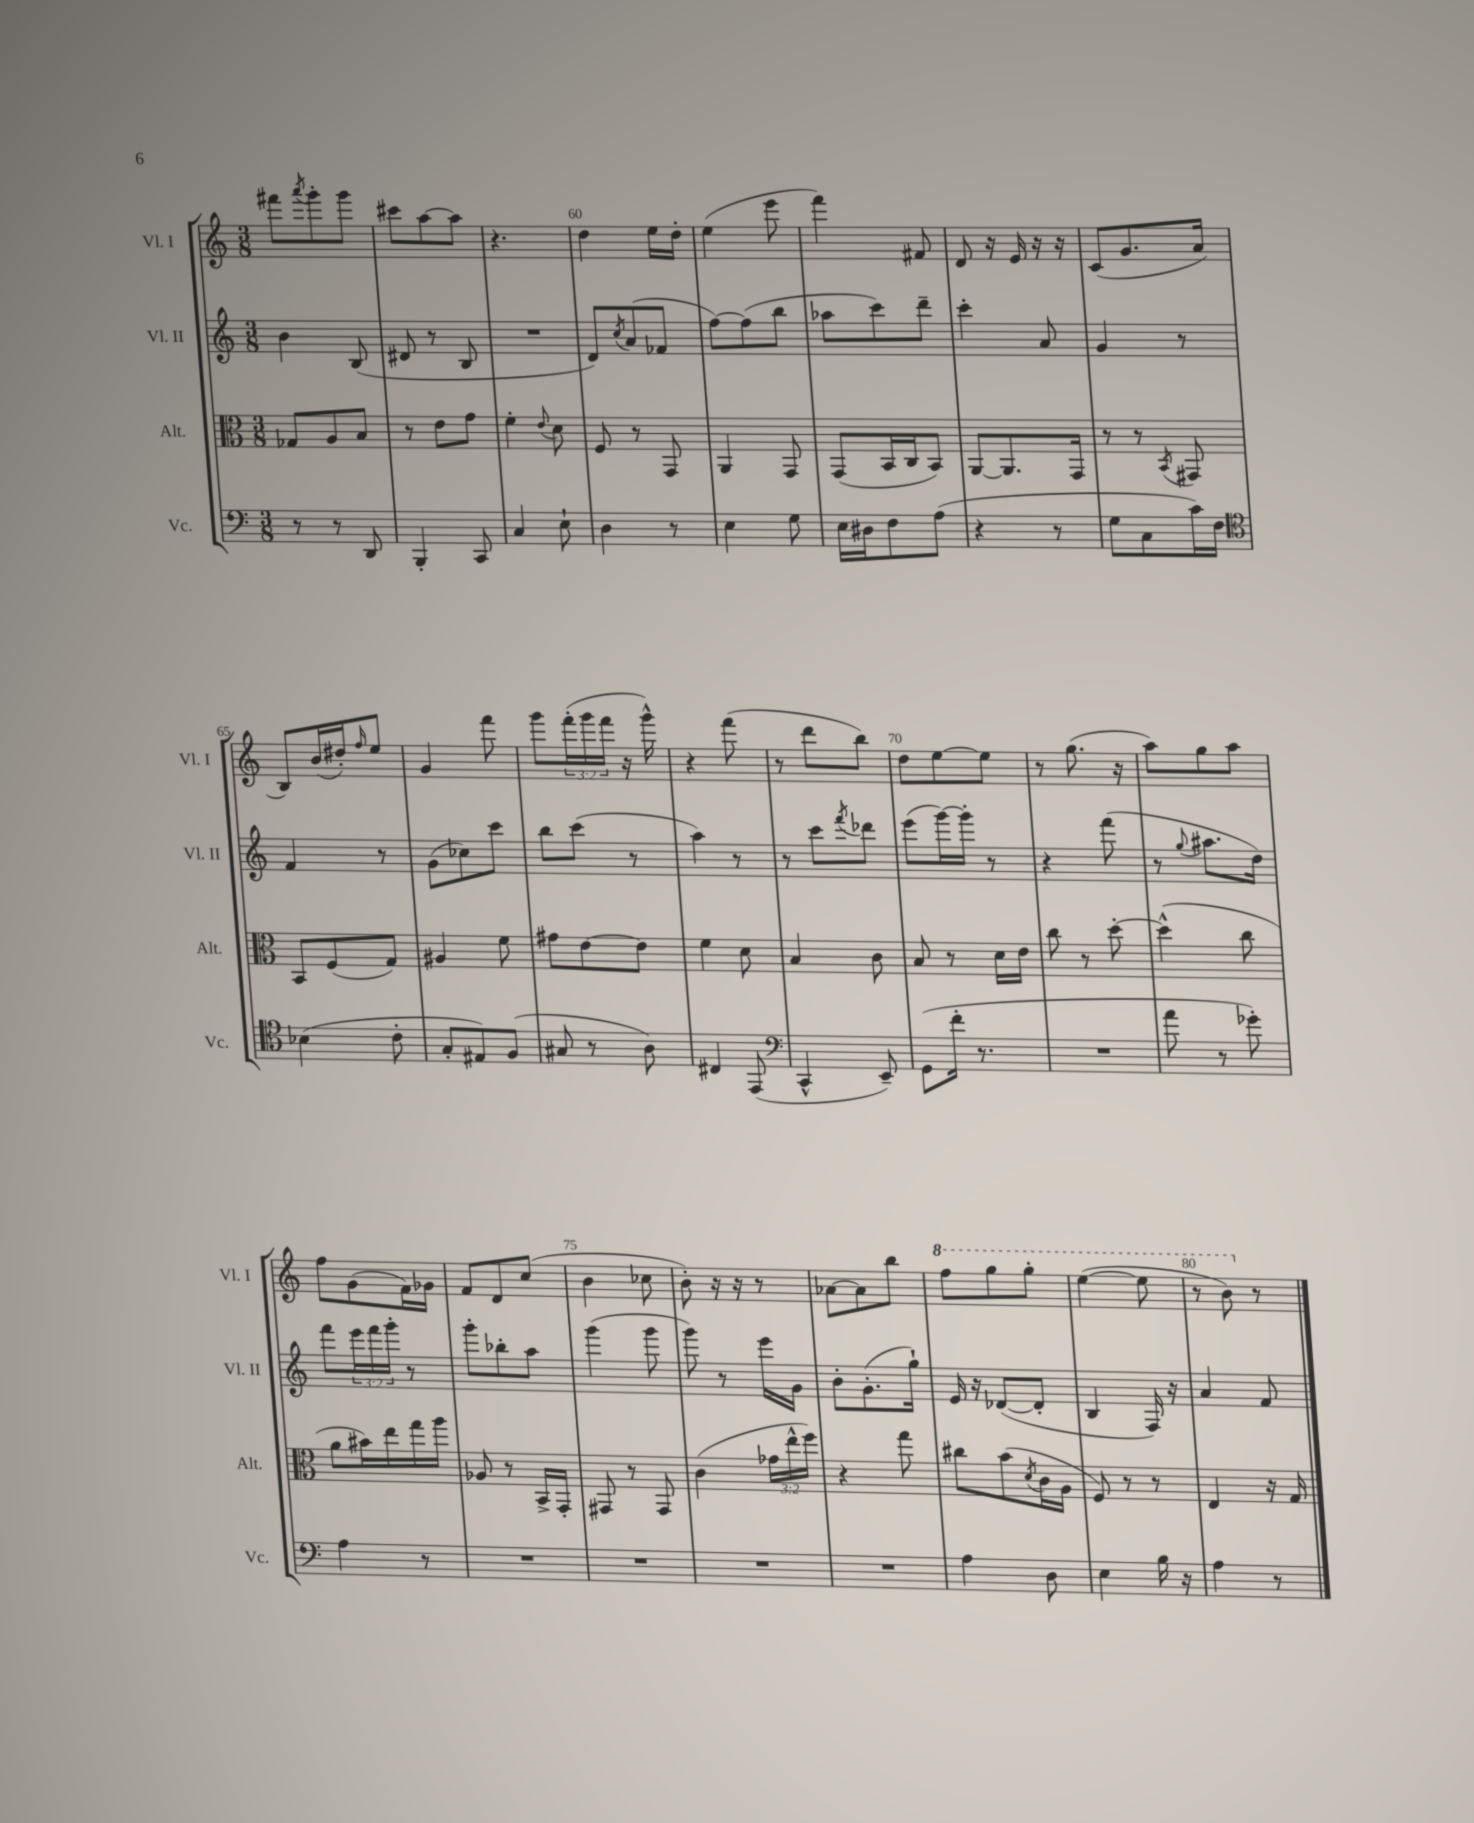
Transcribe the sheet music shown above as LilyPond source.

<<
\new StaffGroup <<
\new Staff = "s0" \with { instrumentName = "Vl. I" shortInstrumentName = "Vl. I" } {
    \clef treble \key c \major \numericTimeSignature \time 3/8 \override Staff.TupletNumber.text = #tuplet-number::calc-fraction-text
    fis'''8 \acciaccatura { a'''8 } g'''8-. g'''8 |
    cis'''8 a''8~ a''8 |
    r4. |
    d''4 e''16 d''16-. |
    e''4( e'''8 |
    f'''4) fis'8 |
    d'8 r16 e'16 r16 r16 |
    c'8( g'8. a'16 |
    b8) b'16( dis''16-.) \grace { f''16 } e''8 |
    g'4 f'''8 |
    g'''8 \tuplet 3/2 { f'''16-.( g'''16 f'''16 } r16 g'''16-^) |
    r4 f'''8( |
    r8 d'''8 b''8) |
    d''8 e''8~ e''8 |
    r8 g''8.( r16 |
    a''8) g''8 a''8 |
    f''8 g'8( f'16) ges'16 |
    f'8 d'8 c''8( |
    b'4 ces''8 |
    b'8-.) r16 r16 r8 |
    aes'8~ aes'8 b''8 |
    \ottava #1 f'''8 g'''8 g'''8-. |
    e'''4~( e'''8 |
    r8 b''8) \ottava #0 r8 \bar "|." |
}
\new Staff = "s1" \with { instrumentName = "Vl. II" shortInstrumentName = "Vl. II" } {
    \clef treble \key c \major \numericTimeSignature \time 3/8 \override Staff.TupletNumber.text = #tuplet-number::calc-fraction-text
    b'4 b8( |
    dis'8 r8 b8 |
    R4. |
    d'8) \acciaccatura { c''8 } a'8( fes'8 |
    f''8~) f''8( b''8 |
    aes''8 c'''8) d'''8-- |
    c'''4-. a'8 |
    g'4 r8 |
    f'4 r8 |
    g'8( ces''8) c'''8 |
    b''8 c'''8( r8 |
    a''4) r8 |
    r8 c'''8 \acciaccatura { f'''8 } des'''8 |
    e'''8( g'''16~) g'''16-. r8 |
    r4 f'''8( |
    r8 \appoggiatura { g''8 } ais''8. d''16) |
    f'''8 \tuplet 3/2 { e'''16 f'''16 g'''16-. } r8 |
    g'''8-. bes''8-. a''8 |
    g'''4( g'''8 |
    g'''8) r8 e'''16 g'16 |
    b'8-. g'8.-.( g''16-!) |
    e'16 r16 des'8~( des'8-. |
    b4 f16) r16 |
    a'4 f'8 \bar "|." |
}
\new Staff = "s2" \with { instrumentName = "Alt." shortInstrumentName = "Alt." } {
    \clef alto \key c \major \numericTimeSignature \time 3/8 \override Staff.TupletNumber.text = #tuplet-number::calc-fraction-text
    ges8 a8 b8 |
    r8 e'8 g'8 |
    f'4-. \appoggiatura { e'8 } d'8 |
    f8 r8 g,8 |
    a,4 g,8 |
    g,8( b,16 c16 b,8) |
    a,8~ a,8. g,16 |
    r8 r8 \acciaccatura { b,8 } gis,8 |
    b,8 f8( g8) |
    ais4 f'8 |
    gis'8 e'8~ e'8 |
    f'4 d'8 |
    b4 c'8 |
    b8 r8 d'16 e'16 |
    c''8 r8 d''8~-. |
    d''4-^( c''8 |
    a'8 bis'16) e''16 g''16 a''16 |
    aes8 r8 b,16-> g,16-. |
    gis,8 r8 gis,8 |
    c'4( \tuplet 3/2 { ges'16 e''16-^ f''16) } |
    r4 g''8 |
    cis''8 b'8( \acciaccatura { d'8 } c'16 a16 |
    f8) r8 r8 |
    e4 r16 g16 \bar "|." |
}
\new Staff = "s3" \with { instrumentName = "Vc." shortInstrumentName = "Vc." } {
    \clef bass \key c \major \numericTimeSignature \time 3/8
    r8 r8 d,8 |
    b,,4-. c,8 |
    c4 e8-! |
    d4 r8 |
    e4 g8 |
    e16 dis16 f8 a8( |
    r4 r8 |
    g8 c8 c'16) f16 |
    \clef tenor bes4( c'8-. |
    g8-. eis8) f8( |
    gis8 r8 a8) |
    cis4 e,8( |
    \clef bass c,4-^ e,8--) |
    g,8( f'16-. r8. |
    R4. |
    a'8 r8 ges'8-.) |
    a4 r8 |
    R4. |
    R4. |
    R4. |
    R4. |
    a4 d8 |
    e4 b16 r16 |
    a4 r8 \bar "|." |
}
>>
>>
\layout { \context { \Score currentBarNumber = #57 \override BarNumber.break-visibility = ##(#f #t #t) barNumberVisibility = #(every-nth-bar-number-visible 5) } }
